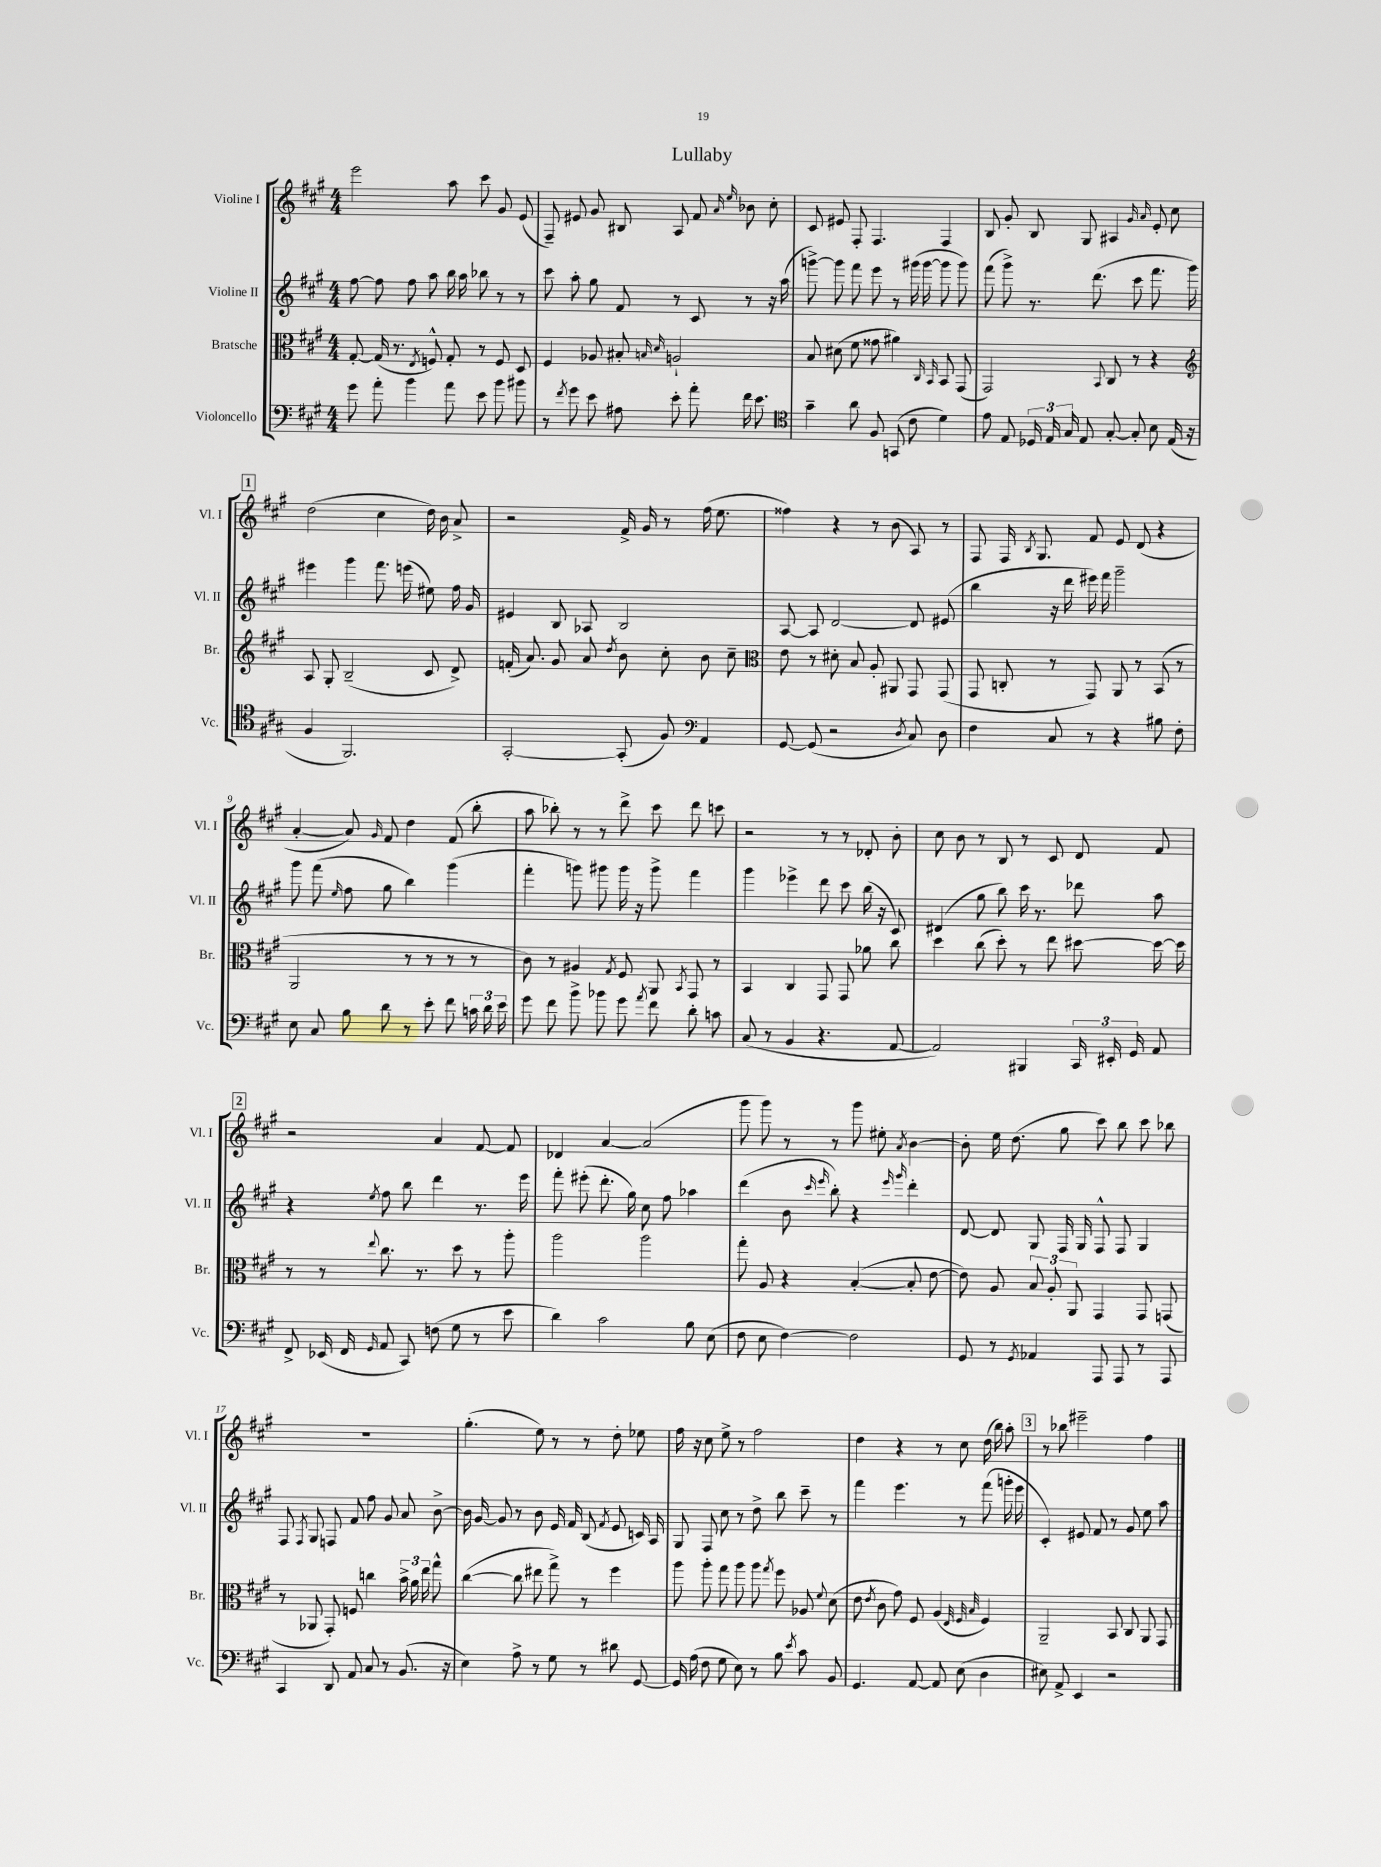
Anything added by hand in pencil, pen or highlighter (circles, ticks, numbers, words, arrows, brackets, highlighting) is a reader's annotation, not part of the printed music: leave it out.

**kern	**kern	**kern	**kern
*staff4	*staff3	*staff2	*staff1
*clefF4	*clefC3	*clefG2	*clefG2
*k[f#c#g#]	*k[f#c#g#]	*k[f#c#g#]	*k[f#c#g#]
*M4/4	*M4/4	*M4/4	*M4/4
8g#\	[8G#'/	[8ff#\	2eee\
8a'\	(16G#/]	8ff#\]	.
.	8.r	.	.
4b\	.	8ff#\	.
.	8qE/	.	.
.	8F^^/)	8aa\	.
8a\	8G#'/	16bb\	8aa\
.	.	16aa\	.
8e\	8r	8bb-\	8ccc#\
8b\	8F/	8r	8g#/
8b#\	8D/	8r	(8e/
=	=	=	=
8r	4F#/	8ccc#\	8F#~/)
8qf#/	.	.	.
8g#\	.	8aa'\	8e#/
8e\	8A-/	8gg#\	8g#/
8A#\	8B#'/	8f#/	8B#/
.	16qqB/	.	.
.	16qqd/	.	.
8e'\	2A`/	8r	8A/
8a'\	.	8c#/	8f#/
.	.	.	16qqa/
.	.	.	16qqee/
16f#\	.	8r	8b-\
8.e\	.	.	.
.	.	16r	8cc#'\
.	.	(16aa\	.
=	=	=	=
*clefC4	*	*	*
4g#~\	8B/	[8ggg^\)	8c#/
.	(8d#\	8ggg\]	8e#/
8a\	8f#\	8fff#\	8F#'/
8F#/	8g##\	8eee\	4.F#/
(8GG/	4a#\)	8r	.
8c#\	.	(16ggg#\	.
.	.	[16ggg#\	.
.	16qqC#/	.	.
.	16qqBB/	.	.
4d\)	8BB/	8ggg#\]	4F#/
.	(8GG#/	8ggg#\)	.
=	=	=	=
8e\	2GG#/)	(8fff#\	8B/
8E/	.	8ggg#^\)	8g#'/
24D-/	.	8.r	8B/
24E/	.	.	.
24G#/	.	.	.
8E/	.	.	8G#/
.	.	(8.ddd\	.
.	8qqBB/	.	.
[8G#'/	8C#/	.	4A#/
8G#'/]	8r	8ccc#\	.
.	.	.	16qqg#/
.	.	.	16qqa/
8B\	4r	8.fff#\	8e'/
(16E/	.	.	8cc#\
16r	.	16ggg#\)	.
=	=	=	=
*	*clefG2	*	*
4F#/	8A/	4eee#\	(2dd\
.	8G#'/	.	.
2.FF#/)	(2B~/	4ggg#\	.
.	.	8.fff#\	4cc#\
.	.	(16eee\	.
.	8c#/	8ee#\)	16dd\)
.	.	.	16b\
.	8d^/)	16ff#\	8a^/
.	.	16g#/	.
=	=	=	=
[2GG#'/	(16f'/	4e#/	2r
.	8.a/)	.	.
.	8g#/	8B/	.
.	8a/	8A-/	.
.	8qdd/	.	.
(8GG#'/]	8b\	2B/	16f#^/
.	.	.	16g#/
8F#/)	8cc#'\	.	8r
*clefF4	*	*	*
4AA/	8b\	.	(16ff#\
.	.	.	8.ee\
.	8cc#~\	.	.
=	=	=	=
*	*clefC3	*	*
[8GG#/	8e\	[8A/	4ff##\)
(8GG#/]	8r	8A/]	.
2r	8d#'\	[2d/	4r
.	8B/	.	.
.	8A'/	.	8r
.	8AA#/	.	(8b\
8qD/	.	.	.
8C#/)	8GG#/	8d/]	8A/)
8D\	(8GG#/	(8e#/	8r
=	=	=	=
4F#\	8GG#/	4bb\	8F#/
.	8C'/	.	16F#/
.	.	.	8qB/
.	.	.	8.G#/
8C#/	8r	16r	.
.	.	16ddd\	.
8r	8GG#/)	16eee#\)	8f#/
.	.	16fff#\	.
4r	8AA/	2ggg#~\	8e/
.	8r	.	(8d/
8B#\	(8BB/	.	4r
8F#'\	8r	.	.
=	=	=	=
8E\	2AA/	8ggg#\	[4a'/
8C#/	.	(8fff#\	.
.	.	16qqee/	.
8B\	.	8ff#\	8a/])
.	.	.	16qqg#/
8d\	.	8gg#\	8f#/
8r	8r	4bb\)	4dd\
8e'\	8r	.	.
8f#\	8r	(4ggg#\	(8f#/
24c\	8r	.	8bb'\
24d\	.	.	.
24e\	.	.	.
=	=	=	=
8g#\	8c#\)	4fff#'\	8aa\
8f#\	8r	.	8bb-'\)
8b^\	4A#/	8ggg\)	8r
8b-\	.	8ggg#\	8r
.	8qG#/	.	.
8g#\	8F#/	16ggg#\	8ddd^\
.	.	16r	.
8qa/	.	.	.
8f#\	8AA/	8ggg#^\	8ccc#\
.	8qBB/	.	.
8d'\	8GG#/	4fff#\	8ddd\
8c\	8r	.	8ccc\
=	=	=	=
(8C#/	4BB/	4ggg#\	2r
8r	.	.	.
4BB/	4C#/	4eee-^\	.
4.r	8GG#/	8ddd\	8r
.	8GG#/	8ccc#\	8r
.	8a-\	(16bb\	8d-'/
.	.	16r	.
[8AA/	8cc#\	8c#/)	8b'\
=	=	=	=
2AA/])	4dd\	(4d#/	8cc#\
.	.	.	8b\
.	(8cc#\	8gg#\	8r
.	8dd'\)	8bb\)	8B/
4BBB#/	8r	16ccc#\	8r
.	.	8.r	.
.	8ee\	.	8c#/
24CC#/	[8dd#\	8ddd-\	8d/
24EE#'/	.	.	.
24GG#/	.	.	.
8AA/	16dd#\_	8aa\	8f#/
.	16dd#\]	.	.
=	=	=	=
8FF#^/	8r	4r	2r
(16EE-/	8r	.	.
16FF#/	.	.	.
16qqGG#/	8qqee/	8qee/	.
8AA/	8.cc#\	8ff#\	.
8CC#/)	.	8bb\	.
.	8.r	.	.
(8F\	.	4ddd\	4a/
8G#\	8dd\	.	.
8r	8r	8.r	[8f#/
8e\	8aa'\	.	8f#/]
.	.	16eee\	.
=	=	=	=
4d\)	2aa\	8fff#'\	4d-/
.	.	(8eee#'\	.
2c#\	.	8.ddd'\	[4a/
.	.	16gg#\)	.
.	2aa\	8cc#\	(2a/]
.	.	8ff#\	.
8B\	.	4aa-\	.
(8E\	.	.	.
=	=	=	=
8F#\	8gg#'\	(4ddd\	8ggg#\
8E\	8A/	.	8ggg#\)
[4F#\)	4r	8b\	8r
.	.	16qqccc#/	.
.	.	16qqeee/	.
.	.	8bb'\)	8r
2F#\]	([4B'/	4r	8ggg#\
.	.	.	8ee#'\
.	.	16qqeee/	.
.	.	16qqggg#/	8qa/
.	8B'/]	4ddd'\	[4b\
.	[8e\	.	.
=	=	=	=
8GG#/	8e\])	[8d/	8b'\]
8r	8A/	8d/]	16ee\
.	.	.	(8.dd\
8qGG#/	.	.	.
4AA-/	12B/	8G#/	.
.	12A'/	.	.
.	.	16F#/	8gg#\
.	12AA/	.	.
.	.	16G#/	.
8AAA/	4GG#/	8F#^^/	8ccc#\)
8AAA/	.	8F#/	8bb\
8r	8GG#/	4G#/	8ccc#\
8AAA/	(8GG/	.	8bb-\
=	=	=	=
4CC#/	8r	8F#/	1r
.	.	8qF#/	.
.	8AA-/	8G#/	.
8DD/	8GG#'/)	8F/	.
8AA/	8F/	8f#/	.
8C#/	4cc\	8ff#\	.
8r	.	8g#/	.
(8.BB/	24b^\	8a/	.
.	24a\	.	.
.	24ee\	.	.
.	8gg#^^\	[8b^\	.
16r	.	.	.
=	=	=	=
4E\)	([4cc#\	16b\]	(4.gg#'\
.	.	[16g#/	.
.	.	8g#/]	.
8A^\	8cc#\]	8r	.
8r	8ee#\	8b\	8ee\)
8G#\	8gg#^\)	16e/	8r
.	.	16f#/	.
8r	8r	(8B/	8r
.	.	8qf#/	.
8d#\	4ff#\	8e/	8dd'\
[8GG#/	.	16c/)	8ee-\
.	.	16A/	.
=	=	=	=
16GG#/]	8aa\	8G#/	16ff#\
(16A\	.	.	16r
8F#\	8aa'\	8F#/	8cc#\
8G#\	8gg#\	8cc#\	8ee^\
8E\)	8aa\	8r	8r
8r	8aa\	8dd^\	2ff#\
.	8qgg#/	.	.
8B\	8ff#\	8bb\	.
8qe/	.	.	.
8c#\	8A-/	8ccc#~\	.
.	8qqf#/	.	.
8BB/	(8d\	8r	.
=	=	=	=
4.GG#/	8e\	4fff#\	4dd\
.	8qe/	.	.
.	8c#\	.	.
.	8g#\)	4.eee\	4r
[8AA/	8F#/	.	.
8AA/]	(4A/	.	8r
(8E\	.	8r	8cc#\
.	32qqE/	.	.
.	32qqF#/	.	.
.	32qqB/	.	.
4D\	4F#/)	(8fff#\	(16dd\
.	.	.	16bb\)
.	.	16ggg'\	8aa'\
.	.	16eee\	.
=	=	=	=
8E#\)	2AA~/	4c#'/)	8r
8AA^/	.	.	8bb-\
4EE/	.	8e#/	2eee#~\
.	.	8f#/	.
2r	8BB/	8r	.
.	8C#/	8g#/	.
.	8AA/	8ee\	4ff#\
.	8GG#/	8aa\	.
==	==	==	==
*-	*-	*-	*-
